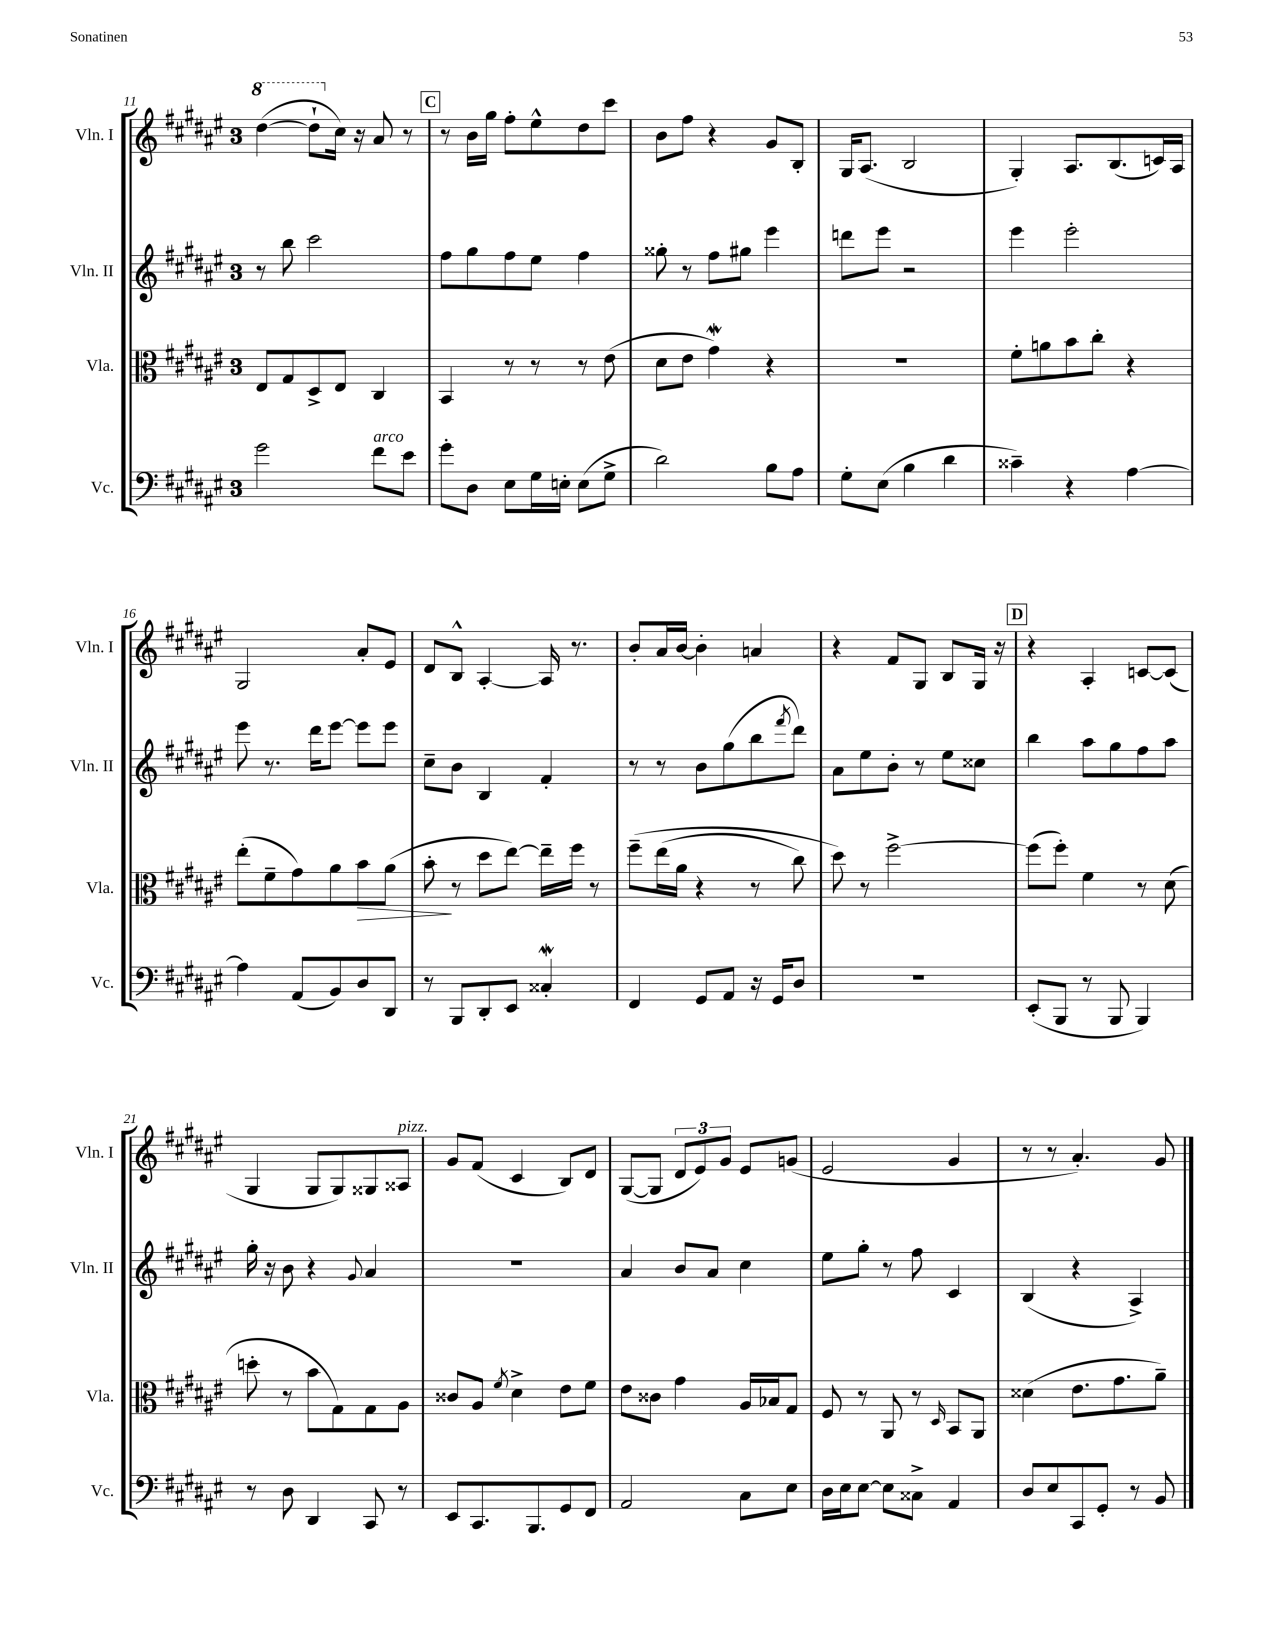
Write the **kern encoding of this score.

**kern	**kern	**dynam	**kern	**kern
*part4	*part3	*part3	*part2	*part1
*staff4	*staff3	*staff3	*staff2	*staff1
*I"Vc.	*I"Vla.	*	*I"Vln. II	*I"Vln. I
*I'Vc.	*I'Vla.	*	*I'Vln. II	*I'Vln. I
*clefF4	*clefC3	*	*clefG2	*clefG2
*k[f#c#g#d#a#e#]	*k[f#c#g#d#a#e#]	*	*k[f#c#g#d#a#e#]	*k[f#c#g#d#a#e#]
*M3/4	*M3/4	*	*M3/4	*M3/4
*	*	*	*	*8va
=11	=11	=11	=11	=11
2g#\	8E#/L	.	8r	([4ddd#\
.	8G#/	.	8bb\	.
.	8D#^/	.	2ccc#\	8ddd#`\L]
*	*	*	*	*X8va
.	8E#/J	.	.	16cc#\Jk)
.	.	.	.	16r
!LO:TX:a:i:t=arco	!	!	!	!
8f#\L	4C#/	.	.	8a#/
8e#\J	.	.	.	8r
!!LO:REH:place=s1:t=C
=12	=12	=12	=12	=12
8g#'\L	4BB/	.	8ff#\L	8r
8D#\J	.	.	8gg#\	16b\LL
.	.	.	.	16gg#\JJ
8E#\L	8r	.	8ff#\	8ff#'\L
16G#\L	8r	.	8ee#\J	8ee#^^\
16En'\JJ	.	.	.	.
(8E\L	8r	.	4ff#\	8dd#\
8G#^\J	(8e#\	.	.	8ccc#\J
=13	=13	=13	=13	=13
2d#\)	8d#\L	.	8gg##X'\	8b\L
.	8e#\J	.	8r	8ff#\J
.	4g#W\)	.	8ff#\L	4r
.	.	.	8gg#X\J	.
8B\L	4r	.	4eee#\	8g#/L
8A#\J	.	.	.	8B'/J
=14	=14	=14	=14	=14
8G#'\L	2.r	.	8dddn\L	16G#/KL
.	.	.	.	(8.A#/J
(8E#\J	.	.	8eee#\J	.
4B\	.	.	2r	2B/
4d#\	.	.	.	.
=15	=15	=15	=15	=15
4c##X~\)	8f#'\L	.	4eee#\	4G#'/)
.	8an\	.	.	.
4r	8b\	.	2eee#'\	8.A#/L
.	8cc#'\J	.	.	.
.	.	.	.	(8.B/
[4A#\	4r	.	.	.
.	.	.	.	16cn/L)
.	.	.	.	16A#/JJ
!!LO:LB:g=z
=16	=16	=16	=16	=16
4A#\]	(8ee#'\L	.	8eee#\	2G#/
.	8f#~\	.	8.r	.
(8AA#/L	8g#\)	.	.	.
.	.	.	16ddd#\KL	.
8BB/)	8a#\	.	[8eee#\J	.
!	!	!LO:HP:b	!	!
8D#/	8b\	>	8eee#\L]	8a#'/L
8DD#/J	(8a#\J	.	8eee#\J	8e#/J
=17	=17	=17	=17	=17
8r	8b'\	.	8cc#~\L	8d#/L
8BBB/L	8r	]	8b\J	8B^^/J
8DD#'/	8dd#\L	.	4B/	[4A#'/
8EE#/J	[8ee#\J)	.	.	.
4C##XW'/	16ee#~\LL]	.	4f#'/	16A#/]
.	16ff#\JJ	.	.	8.r
.	8r	.	.	.
=18	=18	=18	=18	=18
4FF#/	(8ff#~\L	.	8r	8b'/L
.	(16ee#\L	.	8r	16a#/L
.	16a#\JJ	.	.	[16b/JJ
8GG#/L	4r	.	8b\L	4b'\]
8AA#/J	.	.	(8gg#\	.
16r	8r	.	8bb\	4an/
16GG#/KL	.	.	.	.
.	.	.	8qfff#/	.
8D#/J	8cc#\)	.	8ddd#\J)	.
=19	=19	=19	=19	=19
2.r	8dd#\)	.	8a#\L	4r
.	8r	.	8ee#\	.
.	[2ff#^\	.	8b'\J	8f#/L
.	.	.	8r	8G#/J
.	.	.	8ee#\L	8B/L
.	.	.	8cc##X\J	16G#/Jk
.	.	.	.	16r
!!LO:REH:place=s1:t=D
=20	=20	=20	=20	=20
(8EE#'/L	(8ff#\L]	.	4bb\	4r
8BBB/J	8ff#'\J)	.	.	.
8r	4f#\	.	8aa#\L	4A#'/
8BBB/	.	.	8gg#\	.
4BBB/)	8r	.	8ff#\	[8cn/L
.	(8d#\	.	8aa#\J	(8c/J]
!!LO:LB:g=z
=21	=21	=21	=21	=21
8r	8ddn'\	.	16gg#'\	4G#/
.	.	.	16r	.
8D#\	8r	.	8b\	.
4DD#/	8b\L	.	4r	8G#/L
.	8G#\)	.	.	8G#/)
.	.	.	8qqg#/	.
8CC#/	8G#\	.	4a#/	8G##X/
!	!	!	!	!LO:TX:a:i:t=pizz.
8r	8A#\J	.	.	8A##X/J
=22	=22	=22	=22	=22
8EE#/L	8c##X/L	.	2.r	8g#/L
8.CC#/	8A#/J	.	.	(8f#/J
.	8qf#/	.	.	.
.	4d#^\	.	.	4c#/
8.BBB/	.	.	.	.
8GG#/	8e#\L	.	.	8B/L)
8FF#/J	8f#\J	.	.	8d#/J
=23	=23	=23	=23	=23
2AA#/	8e#\L	.	4a#/	([8G#/L
.	8c##X\J	.	.	8G#/J]
.	4g#\	.	8b/L	12d#/L
.	.	.	.	12e#/)
.	.	.	8a#/J	.
.	.	.	.	12g#/J
8C#\L	16A#/LL	.	4cc#\	8e#/L
.	16B-X/J	.	.	.
8E#\J	8G#/J	.	.	(8gn/J
=24	=24	=24	=24	=24
16D#\LL	8F#/	.	8ee#\L	2e#/
16E#\J	.	.	.	.
[8E#\J	8r	.	8gg#'\J	.
8E#\L]	8AA#/	.	8r	.
8C##X^\J	8r	.	8ff#\	.
.	16qqD#/	.	.	.
4AA#/	8BB/L	.	4c#/	4g#/
.	8AA#/J	.	.	.
=25	=25	=25	=25	=25
8D#/L	(4d##X\	.	(4B/	8r
8E#/	.	.	.	8r
8CC#/	8.e#\L	.	4r	4.a#'/)
8GG#'/J	.	.	.	.
.	8.g#\	.	.	.
8r	.	.	4A#^/)	.
8BB/	8a#~\J)	.	.	8g#/
==	==	==	==	==
*-	*-	*-	*-	*-
